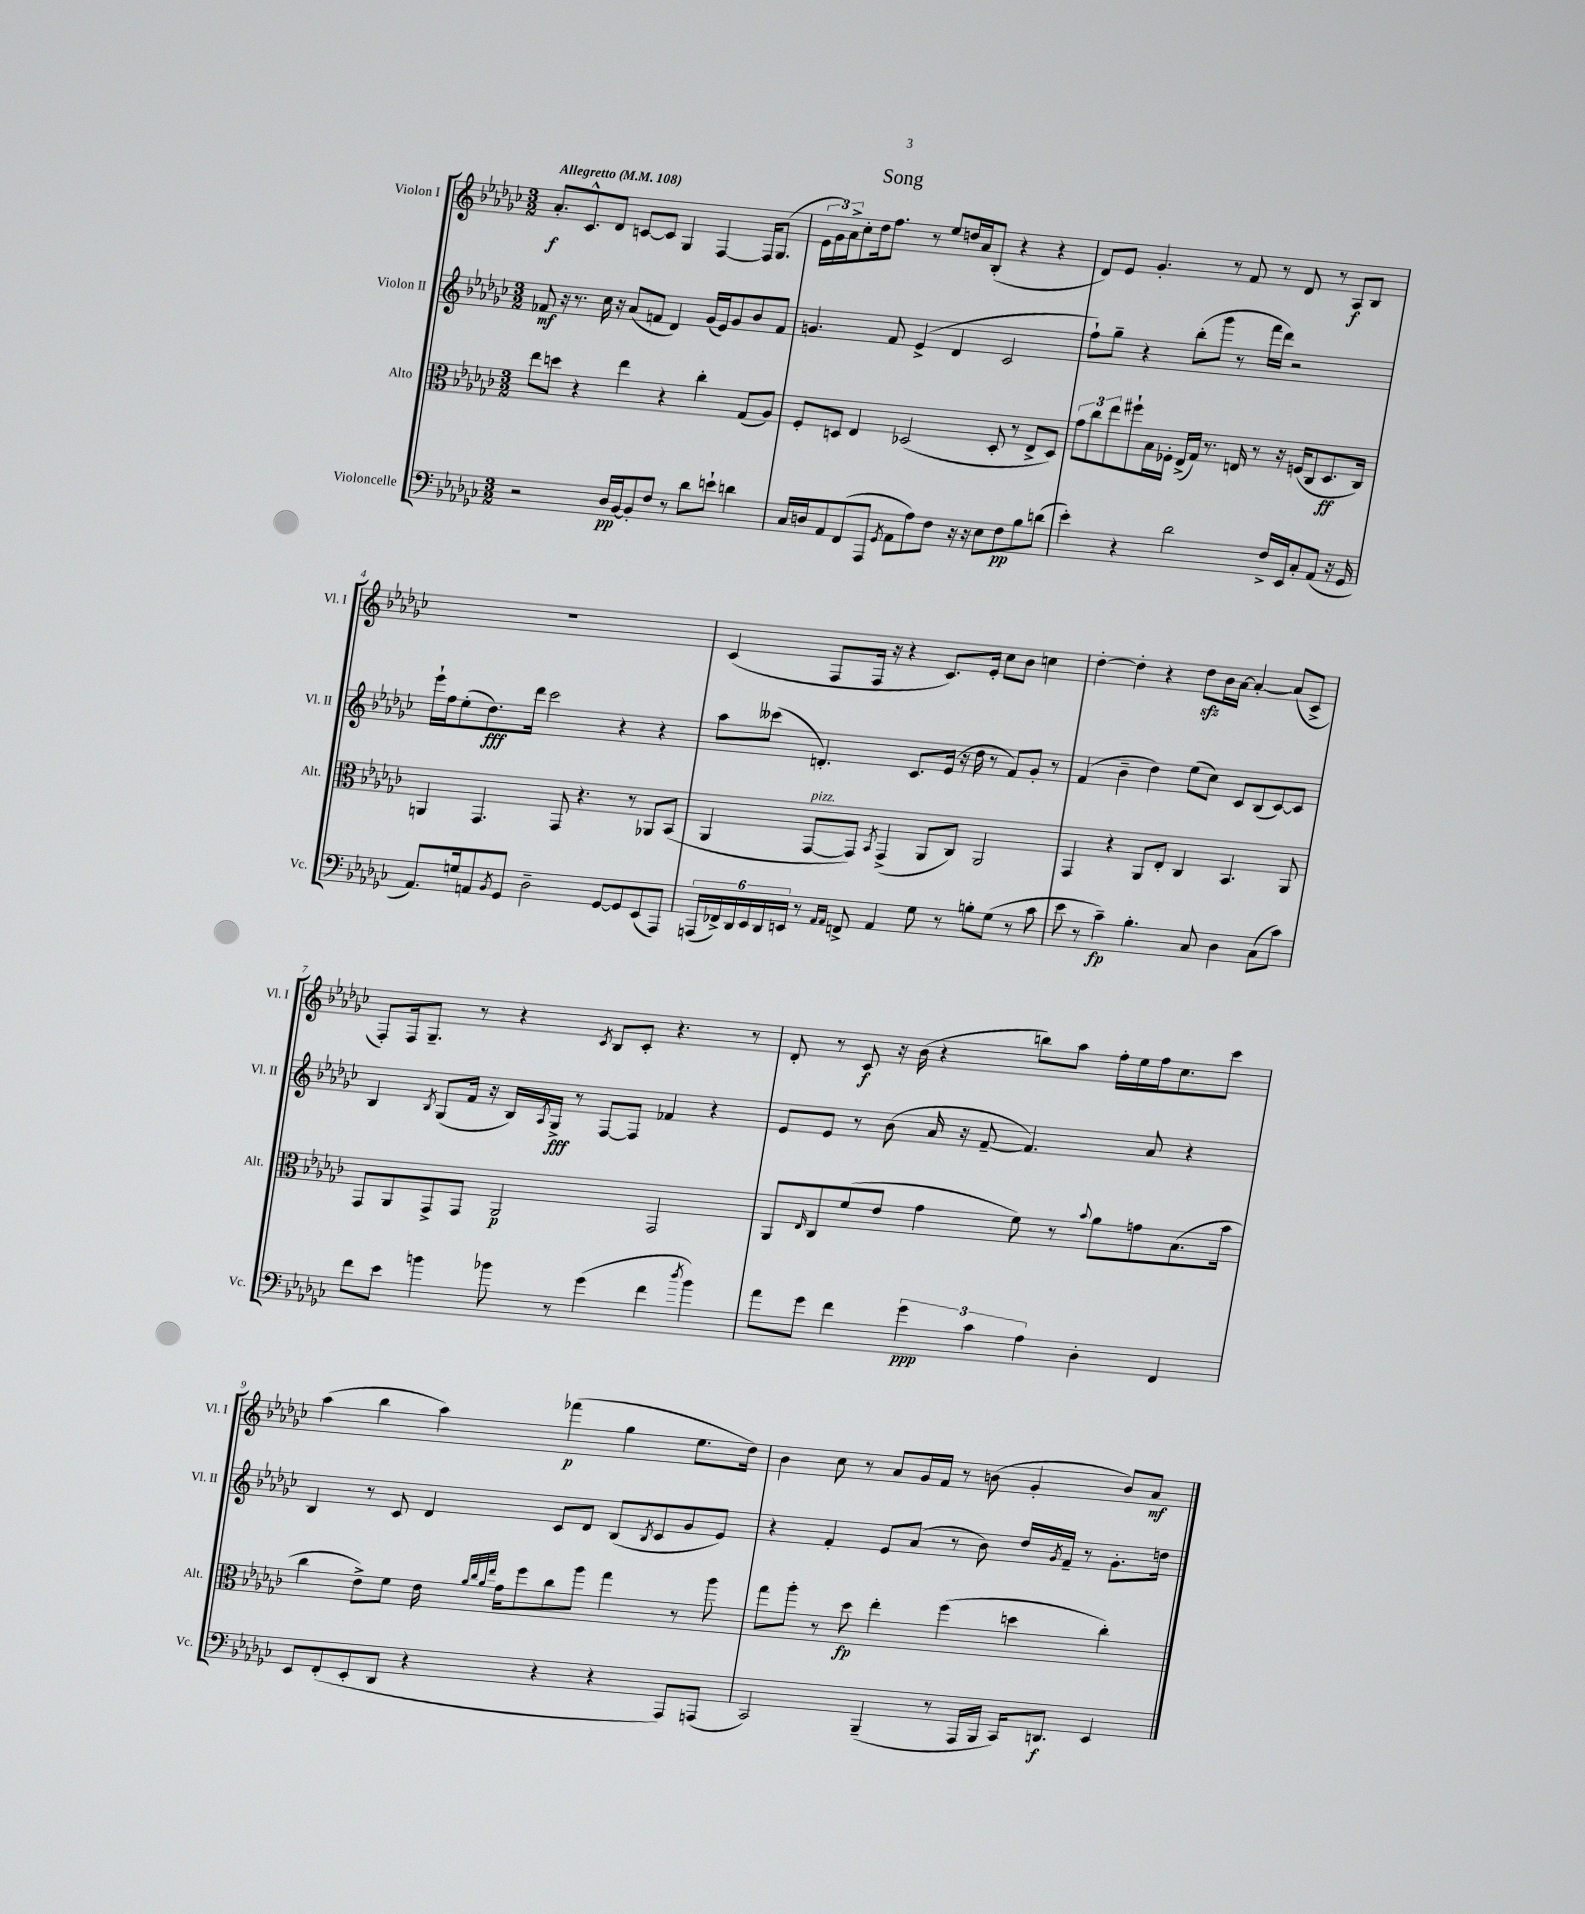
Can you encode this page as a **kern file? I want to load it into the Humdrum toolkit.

**kern	**dynam	**kern	**dynam	**kern	**dynam	**kern	**dynam
*part4	*part4	*part3	*part3	*part2	*part2	*part1	*part1
*staff4	*staff4	*staff3	*staff3	*staff2	*staff2	*staff1	*staff1
*I"Violoncelle	*	*I"Alto	*	*I"Violon II	*	*I"Violon I	*
*I'Vc.	*	*I'Alt.	*	*I'Vl. II	*	*I'Vl. I	*
*clefF4	*	*clefC3	*	*clefG2	*	*clefG2	*
*k[b-e-a-d-g-c-]	*	*k[b-e-a-d-g-c-]	*	*k[b-e-a-d-g-c-]	*	*k[b-e-a-d-g-c-]	*
*M3/2	*	*M3/2	*	*M3/2	*	*M3/2	*
*MM108	*	*MM108	*	*MM108	*	*MM108	*
=1	=1	=1	=1	=1	=1	=1	=1
!	!	!	!	!	!	!LO:TX:a:B:t=Allegretto	!
2r	.	8ee-\L	.	8f-X/	mf	8.a-'/L	f
.	.	8ddn\J	.	16r	.	.	.
.	.	.	.	8.r	.	8.c-^^/	.
.	.	4r	.	.	.	.	.
.	.	.	.	16cc-\	.	8d-/J	.
.	.	.	.	16r	.	.	.
16D-/LL	pp	4ee-\	.	(8a-/L	.	[8cn/L	.
[16BB-/J	.	.	.	.	.	.	.
8BB-'/]	.	.	.	8fn/J	.	8c/J]	.
8F/J	.	4r	.	4d-/)	.	4G-/	.
8r	.	.	.	.	.	.	.
8d-\L	.	4cc-'\	.	(16g-/LL	.	[4F/	.
.	.	.	.	16e-/J)	.	.	.
8en`\J	.	.	.	8g-/	.	.	.
4dn\	.	(8G-/L	.	8b-/	.	16F/KL]	.
.	.	.	.	.	.	(8.G-/J	.
.	.	8A-/J)	.	8f/J	.	.	.
=2	=2	=2	=2	=2	=2	=2	=2
16C-/LL	.	8F'/L	.	4.gn/	.	24e-\LL	.
.	.	.	.	.	.	24g-\)	.
16Dn/J	.	.	.	.	.	.	.
.	.	.	.	.	.	24a-^\J	.
8AA-/	.	8Dn/J	.	.	.	8cc-'\	.
(8FF/	.	4E-/	.	.	.	16dd-\k	.
.	.	.	.	.	.	8.ff\J	.
8AAA-/J	.	.	.	8f/	.	.	.
8qGG-/	.	.	.	.	.	.	.
8AA-\L	.	(2D-X/	.	(4e-^/	.	8r	.
8A-\)	.	.	.	.	.	8ee-/L	.
8F\J	.	.	.	4d-/	.	16ddn/L	.
.	.	.	.	.	.	16a-/J	.
16r	.	.	.	.	.	(8B-'/J	.
16r	.	.	.	.	.	.	.
8E-\L	.	8D-'/	.	2c-/	.	4r	.
8F\	pp	8r	.	.	.	.	.
8B-\	.	8E-^/L	.	.	.	4r	.
(8dn\J	.	8D-/J)	.	.	.	.	.
=3	=3	=3	=3	=3	=3	=3	=3
4e-'\)	.	12g-\L	.	8ff`\L)	.	8d-/L)	.
.	.	12cc-\	.	.	.	.	.
.	.	.	.	8gg-~\J	.	8e-/J	.
.	.	12ee-\	.	.	.	.	.
4r	.	8ff#X`\	.	4r	.	4.g-'/	.
.	.	16B-\L	.	.	.	.	.
.	.	16F-X'\JJ	.	.	.	.	.
2d-\	.	(16E-^/LL	.	(8bb-'\L	.	.	.
.	.	16G-/JJ)	.	.	.	.	.
.	.	8.r	.	8ggg-\J	.	8r	.
.	.	.	.	8r	.	8f/	.
.	.	16En/	.	.	.	.	.
.	.	8r	.	16fff\LL	.	8r	.
.	.	.	.	16ddd-\JJ)	.	.	.
16F^/LL	.	16r	.	2r	.	8d-/	.
16EE-/J	.	(16Fn/KL	.	.	.	.	.
8C-'/	.	8C-/	.	.	.	8r	.
(8AA-/J	.	8.D-/	ff	.	.	8A-/L	f
16r	.	.	.	.	.	8B-/J	.
16GG-/	.	16C-/Jk)	.	.	.	.	.
!!LO:LB:g=z
=4	=4	=4	=4	=4	=4	=4	=4
8.AA-/L)	.	4AAn/	.	16eee-`\LL	.	1.r	.
.	.	.	.	16ff\J	.	.	.
.	.	.	.	(8ee-'\	.	.	.
16Gn/k	.	.	.	.	.	.	.
8AAn/	.	4.GG-/	.	8.dd-\)	fff	.	.
8qBB-/	.	.	.	.	.	.	.
8GG-/J	.	.	.	.	.	.	.
.	.	.	.	16ddd-\Jk	.	.	.
2D-~\	.	.	.	2ccc-\	.	.	.
.	.	8GG-/	.	.	.	.	.
.	.	4.r	.	.	.	.	.
[8GG-/L	.	.	.	4r	.	.	.
8GG-/]	.	8r	.	.	.	.	.
(8EE-/	.	8AA-X/L	.	4r	.	.	.
8AAA-/J)	.	(8BB-/J	.	.	.	.	.
=5	=5	=5	=5	=5	=5	=5	=5
(24AAAn/LL	.	4AA-/	.	8aa-\L	.	(4c-/	.
24FF-X^/)	.	.	.	.	.	.	.
24DD-/	.	.	.	.	.	.	.
24EE-/	.	.	.	(8ccc--X\J	.	.	.
24DD-/	.	.	.	.	.	.	.
24EEn/JJ	.	.	.	.	.	.	.
!	!	!LO:TX:a:i:t=pizz.	!	!	!	!	!
8r	.	[8GG-/L	.	4.dn'/)	.	8F/L	.
16qqAA-/LL	.	.	.	.	.	.	.
16qqAA-/JJ	.	.	.	.	.	.	.
8FFn^/	.	8GG-/J])	.	.	.	16F/Jk	.
.	.	.	.	.	.	16r	.
.	.	8qBB-/	.	.	.	.	.
4AA-/	.	(4GG-^/	.	.	.	4r	.
.	.	.	.	8.c-/L	.	.	.
8G-\	.	8AA-/L	.	.	.	8.c-/L)	.
.	.	.	.	(16e-/Jk	.	.	.
8r	.	8C-/J)	.	16r	.	.	.
.	.	.	.	16dd-\	.	16e-'/Jk	.
8Bn'\L	.	2AA-/	.	8r	.	8cc-\L	.
(8G-\J	.	.	.	8f/L)	.	8b-\J	.
8r	.	.	.	8g-'/J	.	4ccn\	.
8c-\	.	.	.	8r	.	.	.
=6	=6	=6	=6	=6	=6	=6	=6
8e-\	.	4GG-/	.	(4f/	.	[4dd-'\	.
8r	.	.	.	.	.	.	.
4c-~\)	fp	4r	.	4b-~\	.	4dd-'\]	.
4.B-'\	.	8AA-/L	.	4dd-\)	.	4r	.
.	.	8E-'/J	.	.	.	.	.
.	.	4C-/	.	(8ee-\L	.	8dd-zz\L	.
8C-/	.	.	.	8cc-\J)	.	16b-\L	.
.	.	.	.	.	.	[16a-\JJ	.
4D-\	.	4.BB-/	.	8c-/L	.	4a-'/_	.
.	.	.	.	(8B-/	.	.	.
(8C-\L	.	.	.	[8c-/)	.	(8a-/L]	.
8c-\J)	.	8AA-/	.	8c-/J]	.	8c-^/J	.
!!LO:LB:g=z
=7	=7	=7	=7	=7	=7	=7	=7
8f\L	.	8GG-/L	.	4B-/	.	8F'/L)	.
8e-\J	.	8AA-/	.	.	.	16F/k	.
.	.	.	.	.	.	8.G-~/J	.
.	.	.	.	8qB-/	.	.	.
4bn\	.	8GG-^/	.	(8G-/L	.	.	.
.	.	8GG-/J	.	16f/Jk	.	8r	.
.	.	.	.	16r	.	.	.
8b-X\	.	2AA-/	p	16B-/LL)	.	4r	.
.	.	.	.	8qA-/	.	.	.
.	.	.	.	16G-^/JJ	fff	.	.
8r	.	.	.	8r	.	.	.
.	.	.	.	.	.	8qc-/	.
(4g-\	.	.	.	[8F/L	.	8B-/L	.
.	.	.	.	8F/J]	.	8c-'/J	.
4f\	.	2GG-/	.	4f-X/	.	4.r	.
8qdd-/	.	.	.	.	.	.	.
4b-\)	.	.	.	4r	.	.	.
.	.	.	.	.	.	8r	.
=8	=8	=8	=8	=8	=8	=8	=8
8a-\L	.	8AA-/L	.	8e-/L	.	8d-'/	.
.	.	16qqE-/	.	.	.	.	.
8g-\J	.	8C-/	.	8e-/J	.	8r	.
4f\	.	(8f/	.	8r	.	8c-/	f
.	.	8e-/J	.	(8b-\	.	16r	.
.	.	.	.	.	.	(16b-\	.
6g-\	ppp	4g-\	.	16a-/	.	4r	.
.	.	.	.	16r	.	.	.
.	.	.	.	[8f~/	.	.	.
6c-\	.	.	.	.	.	.	.
.	.	8f\)	.	4.f/])	.	8bbn\L)	.
6A-\	.	.	.	.	.	.	.
.	.	8r	.	.	.	8aa-\J	.
.	.	8qqb-/	.	.	.	.	.
4D-'\	.	8a-\L	.	.	.	16ff'\LL	.
.	.	.	.	.	.	16ee-\	.
.	.	8gn\	.	8a-/	.	16ff\J	.
.	.	.	.	.	.	8.cc-\	.
4FF/	.	(8.B-\	.	4r	.	.	.
.	.	.	.	.	.	8ccc-\J	.
.	.	16b-\Jk	.	.	.	.	.
!!LO:LB:g=z
=9	=9	=9	=9	=9	=9	=9	=9
8EE-/L	.	4cc-\	.	4B-/	.	(4aa-\	.
(8FF'/	.	.	.	.	.	.	.
8EE-'/	.	8e-^\L)	.	8r	.	4bb-\	.
8DD-/J	.	8f\J	.	8c-/	.	.	.
4r	.	16e-\	.	4d-/	.	4aa-\)	.
.	.	32qqa-/LLL	.	.	.	.	.
.	.	32qqcc-/	.	.	.	.	.
.	.	32qqa-/	.	.	.	.	.
.	.	32qqee-/JJJ	.	.	.	.	.
.	.	16g-\KL	.	.	.	.	.
.	.	8ff\	.	.	.	.	.
4r	.	8cc-\	.	8c-/L	.	(4fff-X\	p
.	.	8aa-\J	.	8d-/J	.	.	.
4r	.	4gg-\	.	(8B-/L	.	4gg-\	.
.	.	.	.	8qB-/	.	.	.
.	.	.	.	8c-/	.	.	.
8AAA-/L)	.	8r	.	8g-/	.	8.ee-\L	.
(8AAAn/J	.	8aa-\	.	8e-/J)	.	.	.
.	.	.	.	.	.	16dd-\Jk)	.
=10	=10	=10	=10	=10	=10	=10	=10
2CC-/)	.	8gg-\L	.	4r	.	4b-\	.
.	.	8aa-'\J	.	.	.	.	.
.	.	8r	.	4f'/	.	8cc-\	.
.	.	8dd-\	fp	.	.	8r	.
(4BBB-~/	.	4ee-'\	.	8e-/L	.	8a-/L	.
.	.	.	.	(8a-/J	.	16g-/L	.
.	.	.	.	.	.	16f/JJ	.
8r	.	(4ff\	.	8r	.	8r	.
16AAA-/LL	.	.	.	8b-\)	.	(8bn\	.
16BBB-/JJ	.	.	.	.	.	.	.
16CC-/KL)	.	4ddn\	.	16dd-/LL	.	4g-'/	.
.	.	.	.	8qg-/	.	.	.
8.DDn/J	f	.	.	16f~/JJ	.	.	.
.	.	.	.	8r	.	.	.
4EE-/	.	4cc-'\)	.	8.g-'\L	.	8b/L)	.
.	.	.	.	.	.	8a-/J	mf
.	.	.	.	16ddn\Jk	.	.	.
==	==	==	==	==	==	==	==
*-	*-	*-	*-	*-	*-	*-	*-
